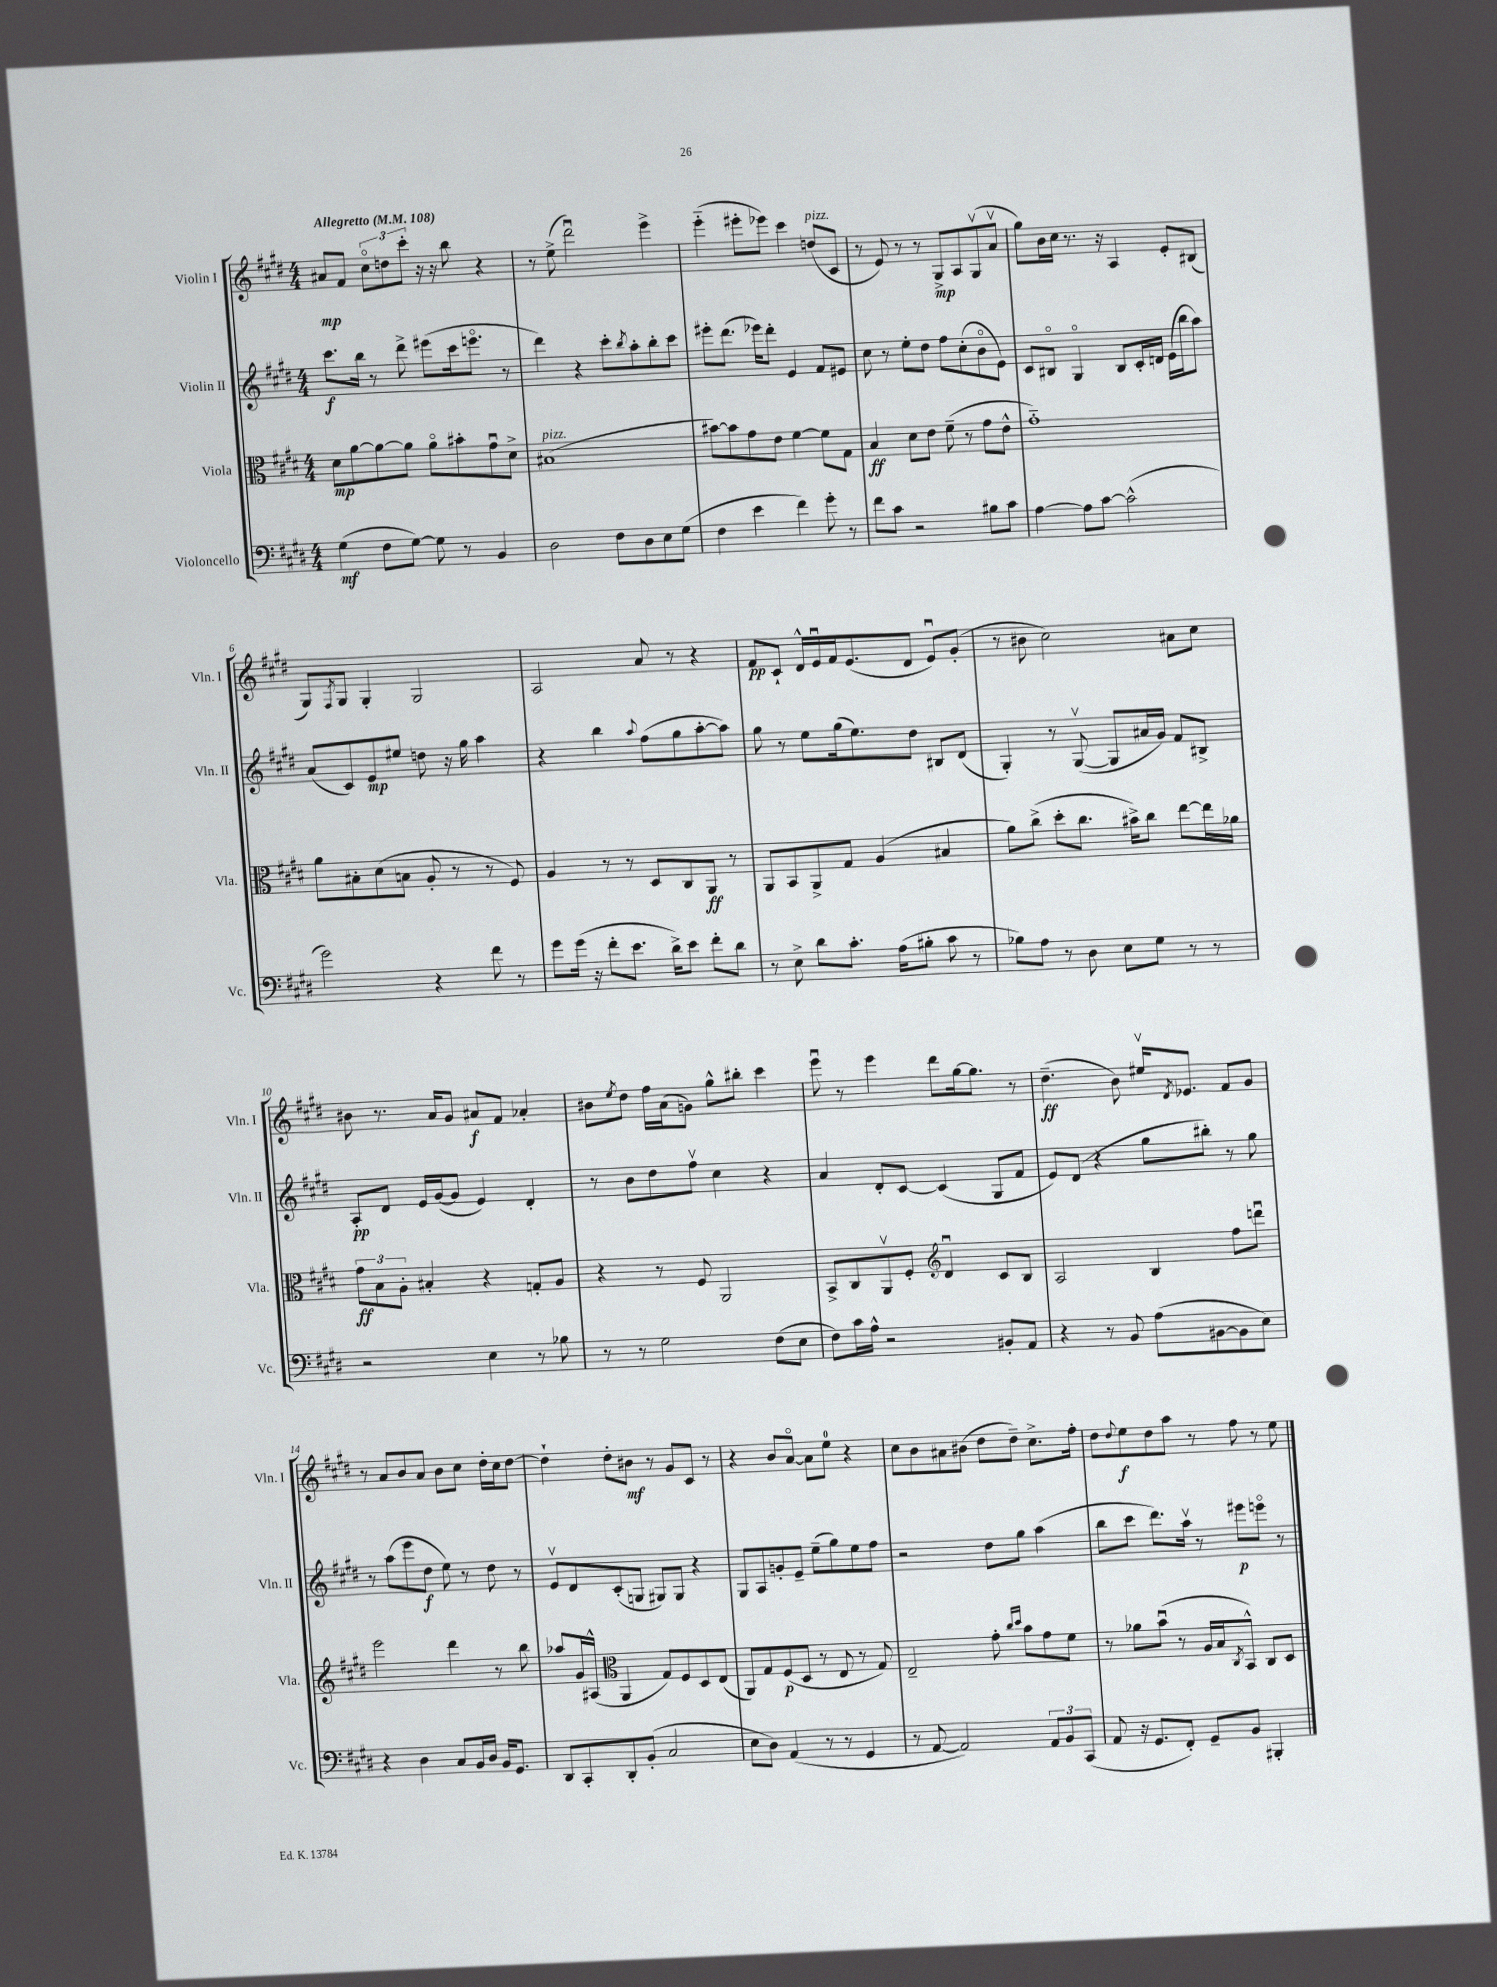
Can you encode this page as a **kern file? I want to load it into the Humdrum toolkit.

**kern	**kern	**kern	**kern
*staff4	*staff3	*staff2	*staff1
*clefF4	*clefC3	*clefG2	*clefG2
*k[f#c#g#d#]	*k[f#c#g#d#]	*k[f#c#g#d#]	*k[f#c#g#d#]
*M4/4	*M4/4	*M4/4	*M4/4
*MM108	*MM108	*MM108	*MM108
(4G#	8d#	8.ccc#	8a#
.	[8a	.	8f#
.	.	16bb	.
8F#	8a_	8r	12cc#o
.	.	.	12dd
[8G#)	8a]	8ddd#^	.
.	.	.	12ccc#'
8G#]	8ao	(8eee#	16r
.	.	.	16r
8r	8b#'	16ccc#	8bb
.	.	8.eeeo	.
4BB	8g#u	.	4r
.	8d#^	8r	.
=	=	=	=
2D#	(1B#	4ddd#)	8r
.	.	.	(8ee^
.	.	4r	2ddd#u)
8F#	.	8ccc#'	.
.	.	8qbb	.
8D#	.	8aa'	.
8E	.	8bb'	4eee^
(8G#	.	8ccc#	.
=	=	=	=
4F#	[8b#)	8eee#'	(4eee'~
.	8b#]	(8.ddd#	.
4e	8g#	.	8eee#'
.	.	16eee-)	.
.	8e	8ddd#'	8eee-)
4f#)	[4f#	4e	4ccc#
8g#'	8f#]	8f#	(8dd
8r	8G#	8e#	8c#
=	=	=	=
8f#	4B	8cc#	8r
8c#	.	8r	8e)
2r	8d#	8ee'	8r
.	8e	8dd#	8r
.	(8f#~	8ff#	8G#^
.	8r	(8cc#'	8A
8B#	8g#	8bo	(8G#v
8c#	8e^^	8e)	8av
=	=	=	=
[4A	1g#'~)	8c#	8gg#)
.	.	8B#o	16b
.	.	.	16cc#
8A]	.	4G#o	8.r
[8c#	.	.	.
.	.	.	16r
(2c#^^]	.	8B#	4A
.	.	16c#'	.
.	.	16d	.
.	.	(16e	8e'
.	.	16bb	.
.	.	8aa)	(8B#
=	=	=	=
2g#)	8a	(8a	8G#)
.	.	.	8qF#
.	8B#'	8c#)	8G#
.	(8d#	8e	4G#'
.	8B	8ee#	.
4r	8A'	8dd	2G#
.	8r	16r	.
.	.	16gg#	.
8f#	8r	4aa	.
8r	8F#)	.	.
=	=	=	=
8g#	4A	4r	2A
(16g#	.	.	.
16r	.	.	.
8f#'	8r	4bb	.
8.e	8r	.	.
.	.	8qqaa	.
.	8D#	(8ff#	8a
16d#^)	.	.	.
8e	8C#	8gg#	8r
8f#'	8AA	[8aa'	4r
8d#	8r	8aa])	.
=	=	=	=
8r	8AA	8gg#	8f#
8E^	8BB	8r	8c#`
8d#	8AA^	8ee	16d#^^
.	.	.	16eu
8.c#'	8G#	(16gg#	16f#
.	.	8.ee)	(8.e
.	(4A	.	.
(16A	.	.	.
8B#'	.	8dd#	8d#
8c#	4B#	8B#	8eu)
8r	.	(8d#	(8g#'
=	=	=	=
8B-)	8a)	4G#')	8r
8A	(8cc#^	.	8b#
8r	8dd#'	8r	2cc#)
8D#	8.cc#	([8G#v	.
8E	.	8G#]	.
.	16b#^)	.	.
8G#	8cc#	16a#	.
.	.	16g#)	.
8r	[8ee	8f#	8a#
8r	16ee]	8B#^	8cc#
.	16a-	.	.
=	=	=	=
2r	12g#	8A'	8b#
.	12B	.	.
.	.	8d#	8.r
.	12A'	.	.
.	4B#'	16e	.
.	.	([16g#	16a
.	.	8g#]	8g#
4E	4r	4e)	8a#
.	.	.	8f#
8r	8G'	4d#'	4a-'
8B-	8A	.	.
=	=	=	=
8r	4r	8r	8b#
.	.	.	8qee
8r	.	8b	8dd#
2G#	8r	8dd#	16ff#
.	.	.	(16a
.	8F#	8ff#v	8g)
.	2AA	4cc#	8gg#^^
.	.	.	8bb#'
(8F#	.	4r	4ccc#
8E	.	.	.
=	=	=	=
8F#)	8BB^	4a	8eeeu
16c#	8C#	.	8r
16A^^	.	.	.
2r	8AAv	8d#'	4eee
.	8F#'	[8c#	.
*	*clefG2	*	*
.	4d#u	(4c#]	8ddd#
.	.	.	[16gg#
.	.	.	8.gg#]
8BB#'	8c#	8G#	.
8AA	8B	8f#	8r
=	=	=	=
4r	2A	8e)	(4.dd#~
.	.	(8d#	.
8r	.	4r	.
8BB	.	.	8b)
(8A	4B	8gg#	16ee#v
.	.	.	8qd#
.	.	.	8.e-
[8BB#	.	8bb#')	.
8BB#]	8ff#	8r	8f#
8E)	8dddu	8gg#	8g#
=	=	=	=
4r	2eee	8r	8r
.	.	(8aa	8a
4D#	.	8eee	8b
.	.	8dd#	8a
8C#	4ddd#	8ee)	8b
16BB	.	8r	8cc#
16D#	.	.	.
16BB	8r	8dd#	16dd#'
8.GG#	.	.	16cc#
.	8bb	8r	[8dd#
=	=	=	=
8DD#	8aa-	8ev	4dd#`]
8CC#'	16g#	8d#	.
.	(16A#^^	.	.
*	*clefC3	*	*
8DD#'	4AA	(8c#'	8dd#'
(8BB'	.	8G	8b#
2C#	8G#)	8G#)	8r
.	8F#	8G#	8g#
.	8D#	4r	8c#
.	(8E	.	8r
=	=	=	=
8E	8AA)	8G#	4r
8D#)	8G#	8A	.
(4AA	(8F#	8g'	8b
.	8D#	8e~	[8ao
8r	8r	(8ee~	8a]
8r	8E	8gg#)	8ee
4GG#	8r	8ee	4r
.	8G#)	8ff#	.
=	=	=	=
8r	2E~	2r	8cc#
[8AA	.	.	8b
2AA])	.	.	8a#
.	.	.	(8b#
.	8g#'	8dd#	8dd#
.	16qqcc#	.	.
.	16qqdd#	.	.
.	8b	8gg#	8dd#~)
12AA	8g#	(4aa	8.cc#^
12BB	.	.	.
.	8f#	.	.
(12CC#	.	.	.
.	.	.	16ff#'
=	=	=	=
8AA	8r	8bb	8dd#
.	.	.	8qqdd#
16r	8a-	8ccc#	8ee
8.GG#	.	.	.
.	(8bu	8.ddd#)	8dd#
8FF#')	8r	.	8aa
.	.	16aav	.
8GG#~	16A	8r	8r
.	16B	.	.
.	8qC#	.	.
8BB	8BB^^)	8eee#	8ff#
4BBB#'	8C#	8eeeo	8r
.	8D#	8r	8ee
==	==	==	==
*-	*-	*-	*-
